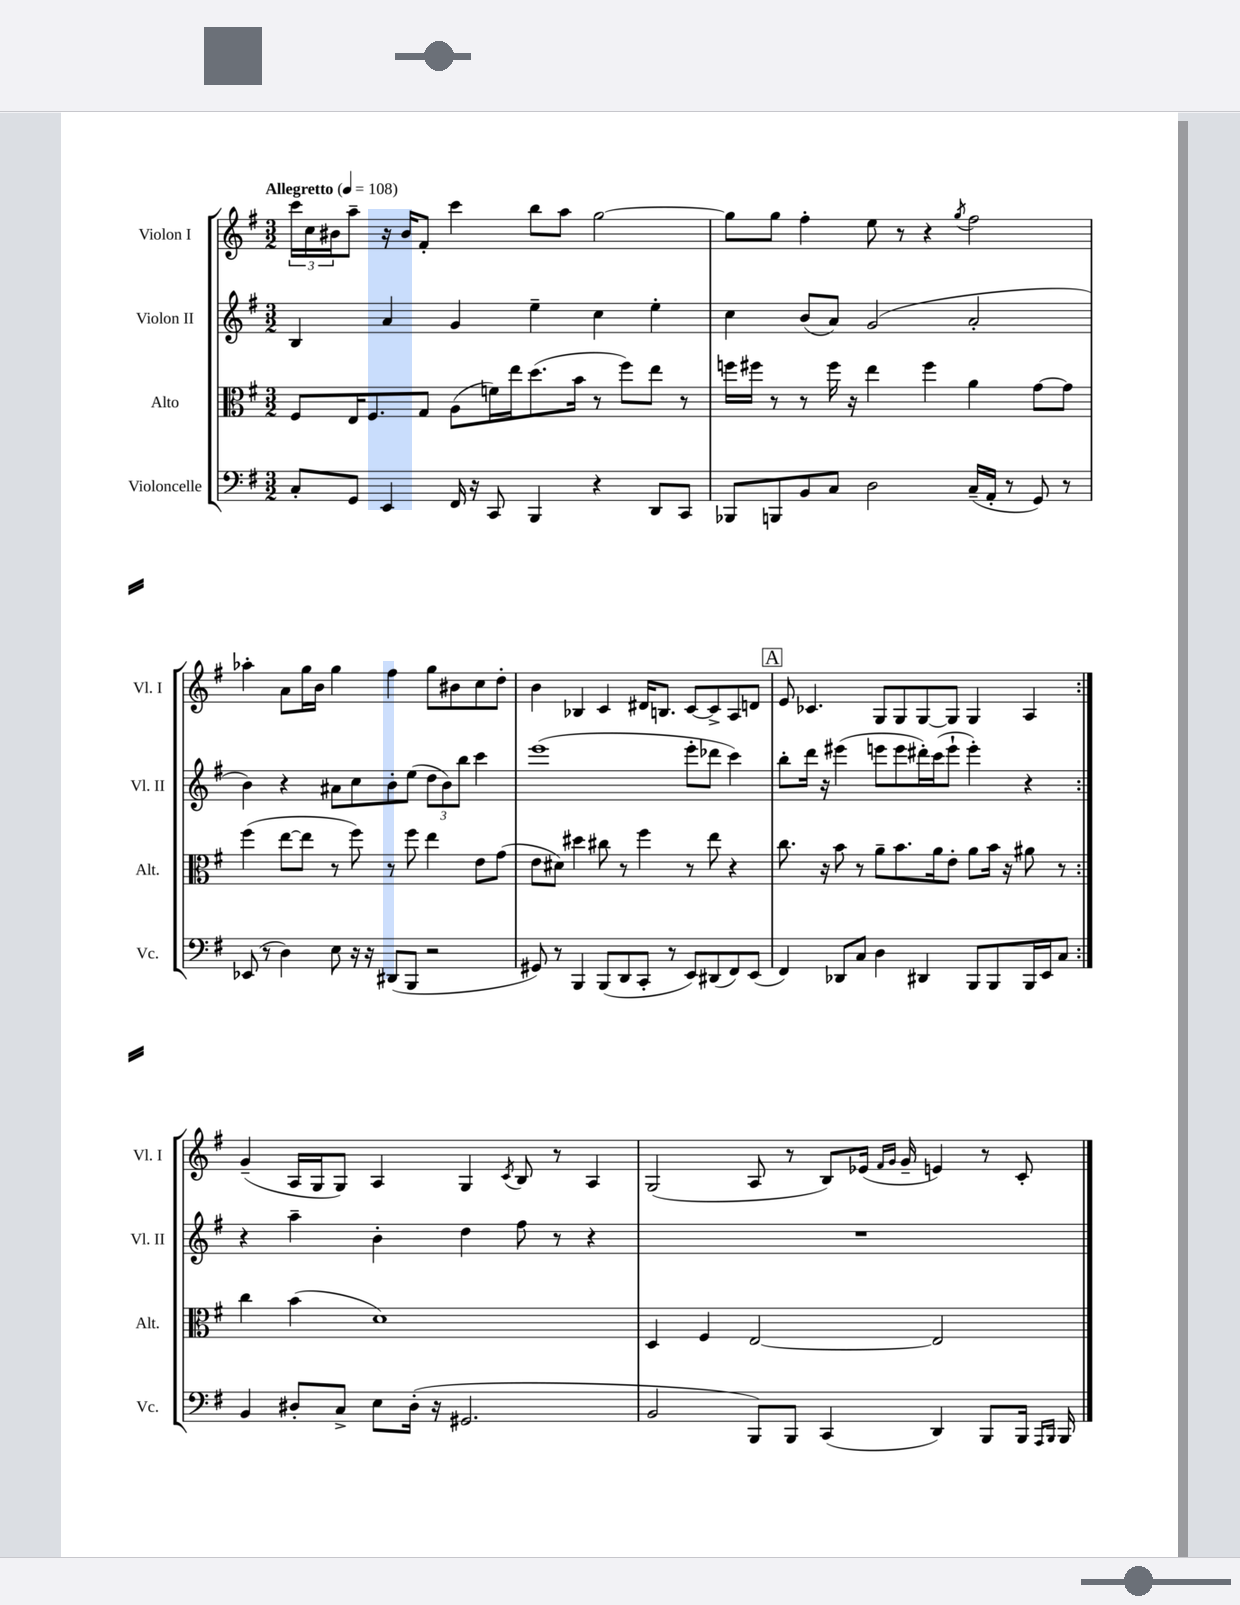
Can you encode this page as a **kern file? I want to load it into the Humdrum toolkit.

**kern	**kern	**kern	**kern
*staff4	*staff3	*staff2	*staff1
*clefF4	*clefC3	*clefG2	*clefG2
*k[f#]	*k[f#]	*k[f#]	*k[f#]
*M3/2	*M3/2	*M3/2	*M3/2
*MM108	*MM108	*MM108	*MM108
8C'	8F#	4B	24ccc
.	.	.	24cc
.	.	.	24b#
8GG	16E	.	8aa~
.	8.F#	.	.
4EE	.	4a	16r
.	.	.	16b#
.	8G	.	8f#'
16FF#	(8A	4g	4ccc
16r	.	.	.
8CC	16f)	.	.
.	16ee	.	.
4BBB	(8.dd	4ee~	8bb
.	.	.	8aa
.	16b	.	.
4r	8r	4cc	[2gg
.	8ff#)	.	.
8DD	8ee	4ee'	.
8CC	8r	.	.
=	=	=	=
8BBB-	16ff	4cc	8gg]
.	16ff#	.	.
8BBB	8r	.	8gg
8BB	8r	(8b	4ff#'
8C	16ff#	8a)	.
.	16r	.	.
2D	4ee	(2g	8ee
.	.	.	8r
.	4ff#	.	4r
.	.	.	8qgg
(16C~	4a	2a'	2ff#
16AA'	.	.	.
8r	.	.	.
8GG)	[8g	.	.
8r	8g]	.	.
=	=	=	=
(8EE-	(4ff#	4b)	4aa-'
8r	.	.	.
4D)	[8ee	4r	8a
.	8ee]	.	16gg
.	.	.	16b
8E	8r	8a#	4gg
16r	8ff#)	8cc	.
16r	.	.	.
(8DD#	8r	8b'	4ff#
8BBB	8ff#	(8ee	.
2r	4ee	12dd	8gg
.	.	12b)	.
.	.	.	8b#
.	.	12bb	.
.	8e	4ccc	8cc
.	(8g	.	8dd'
=	=	=	=
8GG#)	8e	(1eee	4b
8r	8d#)	.	.
4BBB	4dd#	.	4B-
(8BBB	8cc#	.	4c
8DD	8r	.	.
8CC'	4ff#	.	16d#
.	.	.	8.B
8r	.	.	.
8EE)	8r	8eee'	[8c
(8DD#	8ee	8ddd-	8c^]
8FF#)	4r	4ccc)	8A
(8EE	.	.	8d
=	=	=	=
4FF#)	8.cc	8bb'	8e
.	.	16ddd	4.c-
.	16r	16r	.
8DD-	8b	(4eee#	.
8C	8r	.	.
4D	8a~	8eee	8G
.	8.b	8eee	8G
4DD#	.	16ddd#')	[8G
.	16a	(16ccc	.
.	8e'	8eee`	8G]
8BBB	8a	4eee')	4G
8BBB	16b	.	.
.	16r	.	.
16BBB	8a#	4r	4A
16EE	.	.	.
8C	8r	.	.
=:|!	=:|!	=:|!	=:|!
4BB	4cc	4r	(4g~
8D#'	(4b	4aa~	16A
.	.	.	16G
8C^	.	.	8G)
8E	1d)	4b'	4A
(16D#'	.	.	.
16r	.	.	.
2.GG#	.	4dd	4G
.	.	.	8qc
.	.	8ff#	8B
.	.	8r	8r
.	.	4r	4A
=	=	=	=
2BB	4D	1.r	(2G
.	4F#	.	.
8BBB)	[2E	.	8A
8BBB	.	.	8r
(4CC	.	.	8B)
.	.	.	(16e-
.	.	.	16qqf#
.	.	.	16qqg
.	.	.	16g~
4DD)	2E]	.	4e)
8BBB	.	.	8r
16BBB	.	.	8c'
16qqAAA	.	.	.
16qqBBB	.	.	.
16BBB	.	.	.
==	==	==	==
*-	*-	*-	*-
